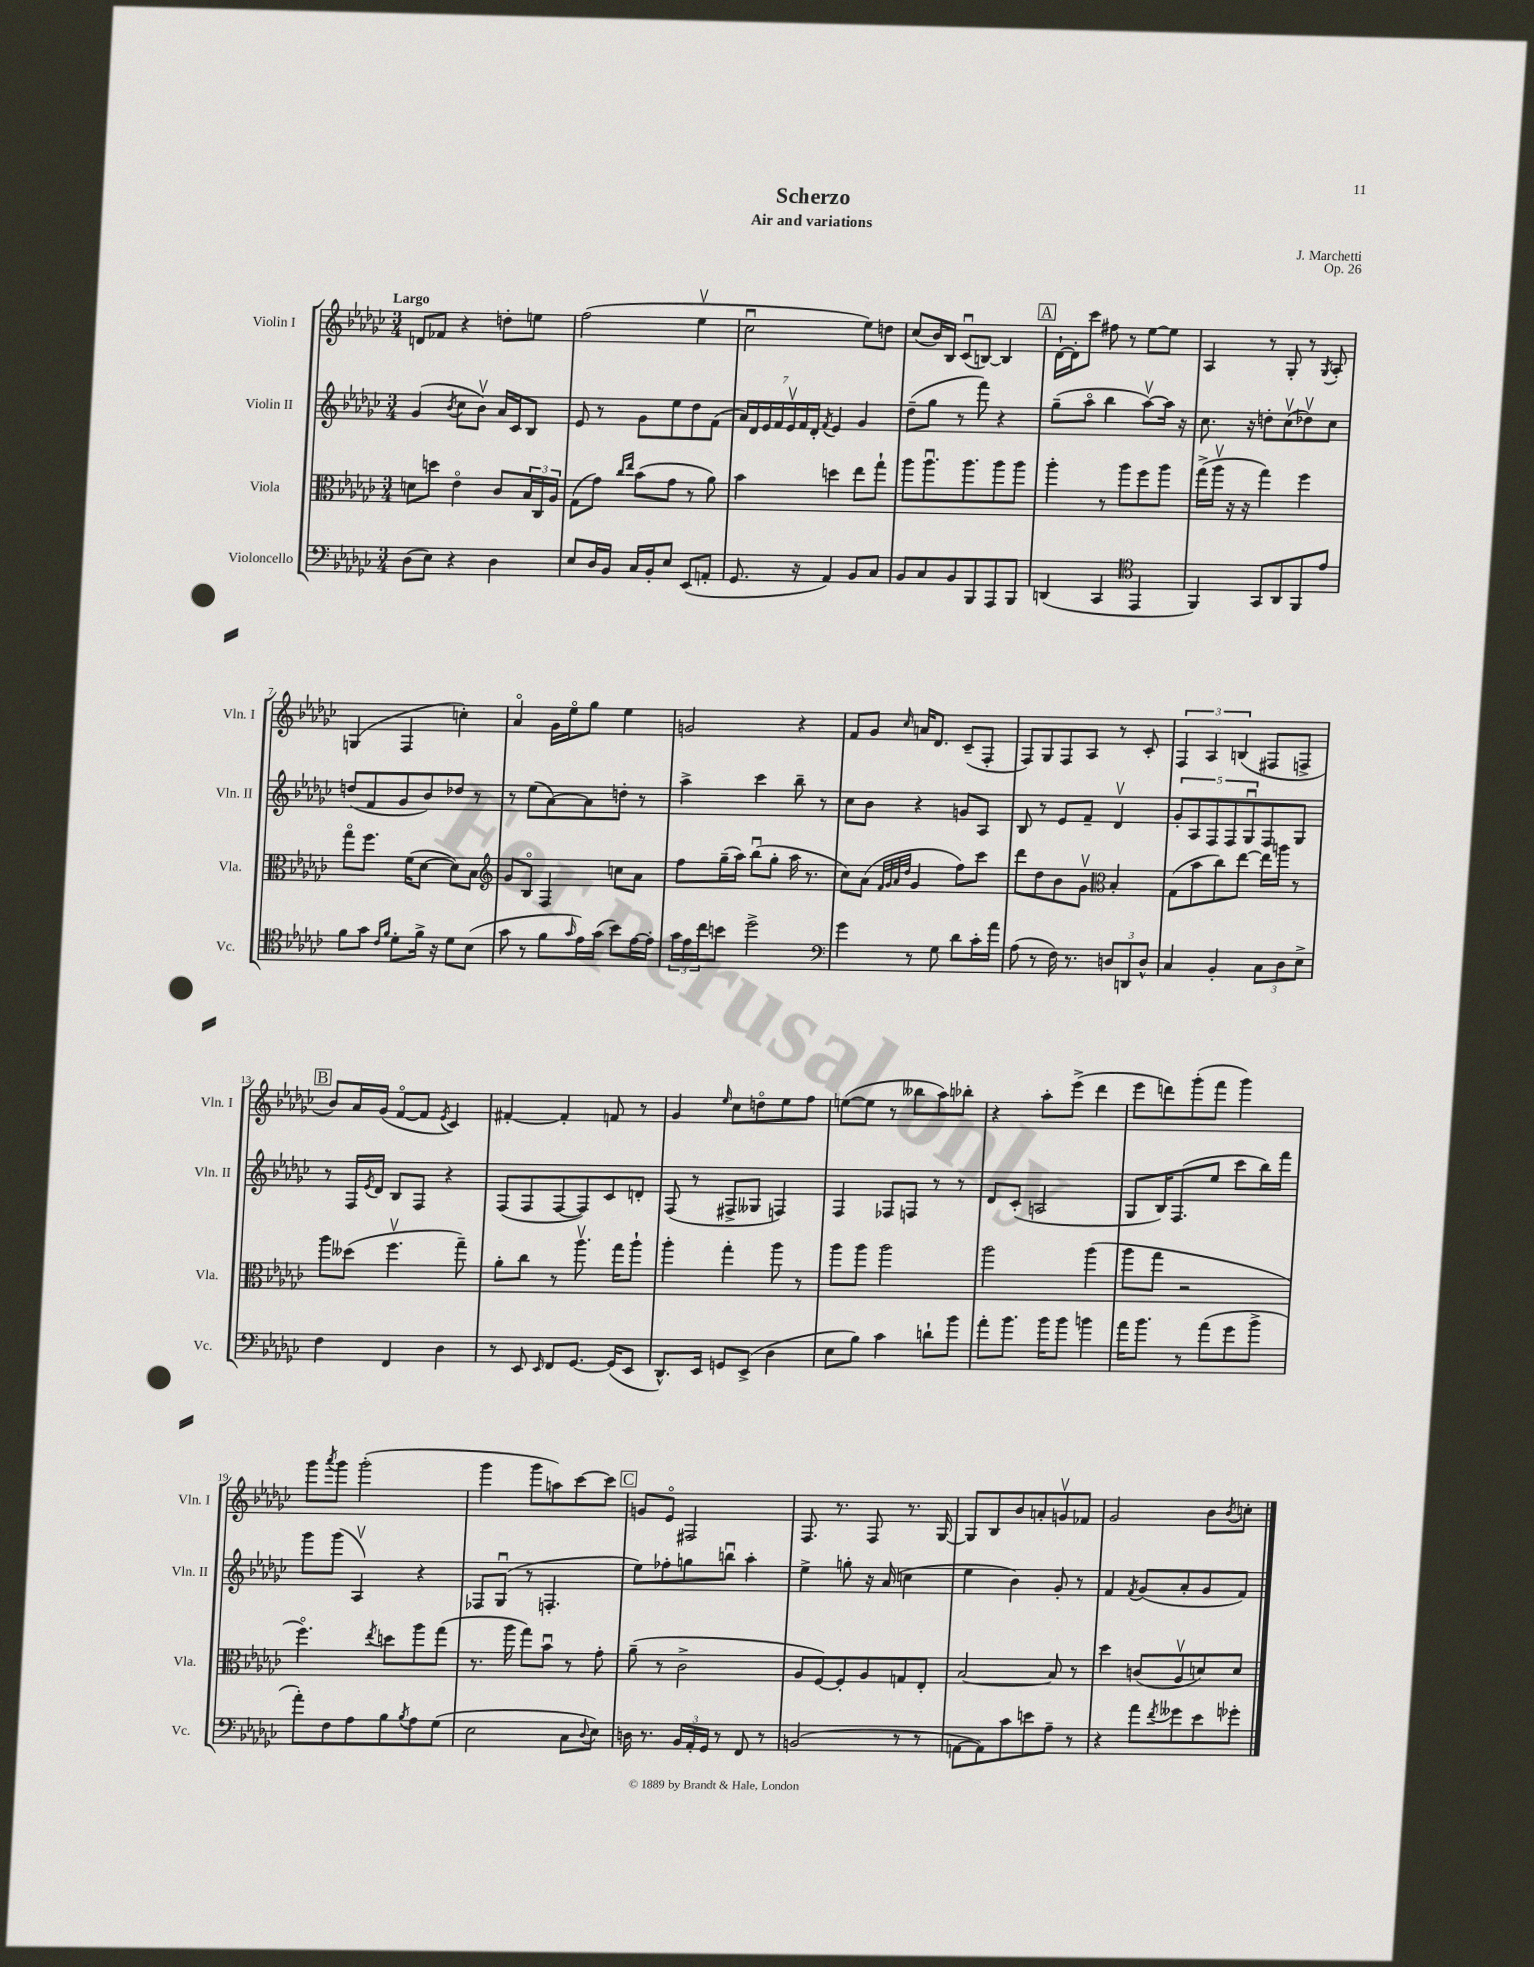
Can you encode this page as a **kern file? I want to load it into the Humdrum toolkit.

**kern	**kern	**kern	**kern
*part4	*part3	*part2	*part1
*staff4	*staff3	*staff2	*staff1
*I"Violoncello	*I"Viola	*I"Violin II	*I"Violin I
*I'Vc.	*I'Vla.	*I'Vln. II	*I'Vln. I
*clefF4	*clefC3	*clefG2	*clefG2
*k[b-e-a-d-g-c-]	*k[b-e-a-d-g-c-]	*k[b-e-a-d-g-c-]	*k[b-e-a-d-g-c-]
*M3/4	*M3/4	*M3/4	*M3/4
=1	=1	=1	=1
!	!	!	!LO:TX:a:B:t=Largo
(8D-\L	8dn\L	(4g-/	8dn/L
8E-\J)	8ddn\J	.	8f-X/J
.	.	8qb-/	.
4r	4e-\	8cc-\L	4r
.	.	8b-v\J)	.
4D-\	8c-/L	16a-/LL	8ddn'\L
.	.	16c-/J	.
.	24B-/L	8B-/J	8een\J
.	24C-/	.	.
.	24A-/JJ	.	.
=2	=2	=2	=2
8E-/L	(8G-\L	8e-/	(2ff\
16D-/L	8g-\J)	8r	.
16BB-/JJ	.	.	.
.	16qqcc-/LL	.	.
.	16qqee-/JJ	.	.
16C-/LL	(8b-\L	8g-\L	.
16BB-'/J	.	.	.
8E-/J	8g-\J	8ee-\	.
(8EE-/L	8r	8dd-\	4ee-v\
8AAn'/J	8a-\)	(8f\J	.
=3	=3	=3	=3
8.GG-/	4b-\	28a-/LL)	2cc-u\
.	.	28d-/	.
.	.	28e-/	.
.	.	28f/	.
.	.	28e-v/	.
.	.	28f/	.
16r	.	.	.
.	.	28d-'/JJ	.
.	.	8qf/	.
4AA-/)	4ddn\	4e-/	.
8BB-/L	8ee-\L	4g-/	8ee-\L)
8C-/J	8gg-`\J	.	8ddn\J
=4	=4	=4	=4
8BB-/L	8aa-\L	(8dd-~\L	(8cc-/L
8C-/	8.aa-u\	8gg-\J	16b-/L)
.	.	.	16B-/JJ
8BB-/	.	8r	(8c-u/L
.	8.aa-\	.	.
8BBB-/	.	8fff\)	[8Bn/J)
8AAA-/	8aa-\	4r	4B/]
8BBB-/J	8aa-\J	.	.
!!LO:REH:place=s1:t=A
=5	=5	=5	=5
(4DDn/	4aa-'\	(8gg-~\L	[16d-`\LL
.	.	.	16d-'\J]
.	.	8aa-\J	8ccc-\J
4CC-/	8r	4bb-\	8ff#X\
.	8aa-\L	.	8r
*clefC4	*	*	*
4EE-/	8ff\	[8aa-v\L)	[8ee-\L
.	8aa-\J	16aa-\Jk]	8ee-\J]
.	.	16r	.
=6	=6	=6	=6
4FF/)	(16gg-^\LL	8.cc-\	4A-/
.	16aa-v\JJ	.	.
.	16r	.	.
.	16r	16r	.
8GG-/L	4gg-\)	8ddn'\L	8r
8AA-/	.	(8cc-v\	8G-'/
8FF/	4ff\	8dd-Xv\)	8r
.	.	.	8qG-/
8e-/J	.	8cc-\J	8A-'/
!!LO:LB:g=z
=7	=7	=7	=7
8f\L	8gg-\L	(8ddn/L	(4Gn/
8g-\J	8.ff\J	8f/	.
16qqc-/LL	.	.	.
16qqf/JJ	.	.	.
8d-'\L	.	8g-/	4F/
.	(16f\KL	.	.
16f^\Jk	[8d-\J	8b-/)	.
16r	.	.	.
8d-\L	8d-\L])	8dd-X/J	4ccn'\)
(8B-\J	8B-\J	8r	.
=8	=8	=8	=8
*	*clefG2	*	*
8g-\	8g-/L	8r	4a-/
8r	8B-/J	(8ee-\L	.
8f\L	4F/	[8a-\)	16g-\LL
.	.	.	16ee-\J
16qqg-/	.	.	.
16e-\L)	.	8a-\]	8gg-\J
(16g-\JJ	.	.	.
8b-\L)	8ccn\L	8ddn'\J	4ee-\
[16e-\L	8a-\J	8r	.
16e-'\JJ]	.	.	.
=9	=9	=9	=9
24g-\LL	8ff\L	4aa-^\	2gn/
24e-\	.	.	.
24cc-\J	.	.	.
8bn\J	(16gg-~\L	.	.
.	16aa-\JJ)	.	.
2dd-^\	(8bb-u\L	4ccc-\	.
.	8gg-'\J	.	.
.	16aa-\	8bb-~\	4r
.	8.r	.	.
.	.	8r	.
=10	=10	=10	=10
*clefF4	*	*	*
4g-\	8cc-\L)	8cc-\L	8f/L
.	(8a-\J	8b-\J	8g-/J
.	32qqf/LLL	.	.
.	32qqg-/	.	.
.	32qqa-/	.	.
.	32qqdd-/JJJ	.	16qqcc-/
8r	4g-/	4r	16an/KL
.	.	.	8.d-/J
8G-\	.	.	.
8d-\L	8ff\L)	8gn/L	(8c-~/L
16c-'\L	8ccc-\J	8A-/J	8F'/J
16a-\JJ	.	.	.
=11	=11	=11	=11
(8A-\	8ddd-\L	8B-/	8F/L)
8r	8dd-\	8r	8G-/
16F\)	8b-\	8e-/L	8F/
8.r	.	.	.
.	8g-v\J	8f~/J	8A-/J
*	*clefC3	*	*
12Dn/L	4B-'/	4d-v/	8r
12DDn/	.	.	.
.	.	.	8c-'/
12D^^/J	.	.	.
=12	=12	=12	=12
4C-/	(8G-\L	10g-'/L	6F/
.	.	10A-/	.
.	8b-\	.	.
.	.	.	6A-/
.	.	10F/	.
4BB-'/	8cc-\)	.	.
.	.	10F/	.
.	.	.	(6Bn/
.	[8ee-\J	.	.
.	.	10G-u/	.
12C-\L	16ee-\LL]	8F/	8F#X/L
.	16aan\JJ	.	.
12D-\	.	.	.
.	8r	8G-/J	8Fn^/J
12E-^\J	.	.	.
!!LO:LB:g=z
!!LO:REH:place=s1:t=B
=13	=13	=13	=13
4F\	8aa-\L	8r	8b-/L)
.	(8dd--X\J	16F/LL	16a-/L
.	.	8qe-/	.
.	.	16d-/JJ	(16g-/JJ
4FF/	4.ffv\	8B-/L	[8f/L
.	.	8F/J	8f/J]
.	.	.	8qe-/
4D-\	.	4r	4c-/)
.	8gg-~\)	.	.
=14	=14	=14	=14
8r	8a-'\L	(8F/L	[4f#X'/
8EE-/	8cc-\J	8F/	.
16qqEE-/	.	.	.
8FF/L	8r	[8F/	4f#'/]
[8.GG-/J	8.aa-v\	8F/])	.
.	.	8c-/	8fn/
(16GG-/KL]	16gg-\KL	.	.
8EE-/J	8aa-`\J	8dn'/J	8r
=15	=15	=15	=15
8.DD-^^/L)	4aa-'\	(8F/	4g-/
.	.	8r	.
16EE-/Jk	.	.	.
.	.	.	16qqee-/
8GGn/L	4gg-'\	8F#X^/L	8cc-\L
(8EE-^/J	.	8G--X/J	8ddn\
4D-\	8aa-\	4Fn/)	8ee-\
.	8r	.	8ff\J
=16	=16	=16	=16
8E-\L	8aa-\L	4F/	([8een\L
8B-\J)	8aa-\J	.	8ee\J]
4c-\	2aa-\	8F-X/L	8r
.	.	8Fn/J	8bb--X\L
8dn`\L	.	8r	8aa-\)
8b-\J	.	8r	8bb-X'\J
=17	=17	=17	=17
8a-'\L	2aa-\	8d-/L	4r
8.b-\J	.	(8c-'/J	.
.	.	2An/	8aa-'\L
16b-\KL	.	.	.
8b-\J	.	.	(8eee-^\J
4bn\	(4aa-\	.	4ddd-\
=18	=18	=18	=18
16a-\KL	8aa-\L	8G-/L	8eee-\L
8.b-\J	.	.	.
.	8gg-\J	16B-/K)	8dddn\)
.	.	(8.F/	.
8r	2r	.	(8ggg-'\
(8a-\L	.	8ee-/J	8fff\J
8g-\	.	8ccc-\L	4ggg-\)
8b-^\J	.	16bb-\L)	.
.	.	16fff\JJ	.
!!LO:LB:g=z
=19	=19	=19	=19
8a-'\L)	4.ff\)	8ggg-\L	8ggg-\L
.	.	.	8qaaa-/
8F\	.	(8ggg-\J	8ggg-\J
8A-\	.	4A-v/)	(2ggg-'\
.	8qee-/	.	.
8B-\	8ddn\L	.	.
8qB-/	.	.	.
8A-\	8aa-\	4r	.
(8G-\J	(8gg-\J	.	.
=20	=20	=20	=20
2E-\	8.r	8F-X/L	4ggg-\
.	.	(8G-u/J	.
.	16aa-\	.	.
.	8gg-\L)	8r	8ggg-\L
.	8b-u\J	4.Fn'/	8aan\)
8C-\L	8r	.	[8ccc-\
8qqD-/	.	.	.
8E-\J)	8g-'\	.	8ccc-\J]
!!LO:REH:place=s1:t=C
=21	=21	=21	=21
16Dn\	(8a-~\	8ee-\L)	8gn/L
8.r	.	.	.
.	8r	8ff-X'\	8e-/J
24BB-/LL	2c-^\	8ggn\	2F#X/
24AA-'/	.	.	.
24GG-/JJ	.	.	.
8r	.	8bbnu\J	.
8FF/	.	4aa-'\	.
8r	.	.	.
=22	=22	=22	=22
(2BBn/	8A-/L	4ee-^\	8.F/
.	[8F/)	.	.
.	.	.	8.r
.	8F'/]	8ggn'\	.
.	8A-/	16r	8F/
.	.	(16a-/	.
8r	8Gn/	4ccn\	8.r
8r	8E-'/J	.	.
.	.	.	[16G-/
=23	=23	=23	=23
[8AAn\L	[2B-/	4ee-\	8G-/L]
8AA\])	.	.	8B-/
8c-\	.	4b-\)	8b-/
8en\	.	.	8an'/
8A-~\J	8B-/]	8g-'/	8gnv/
8r	8r	8r	8f-X/J
=24	=24	=24	=24
4r	4dd-\	4f/	2g-/
.	.	8qf/	.
8a-\L	(8cn/L	(8g-/L	.
8qf/	.	.	.
8g--X\	8A-v/	8a-'/	.
8e-\	8dn/)	8g-/	8b-\L
.	.	.	8qb-/
8g-X'\J	8d/J	8f/J)	8ccn'\J
==	==	==	==
*-	*-	*-	*-
